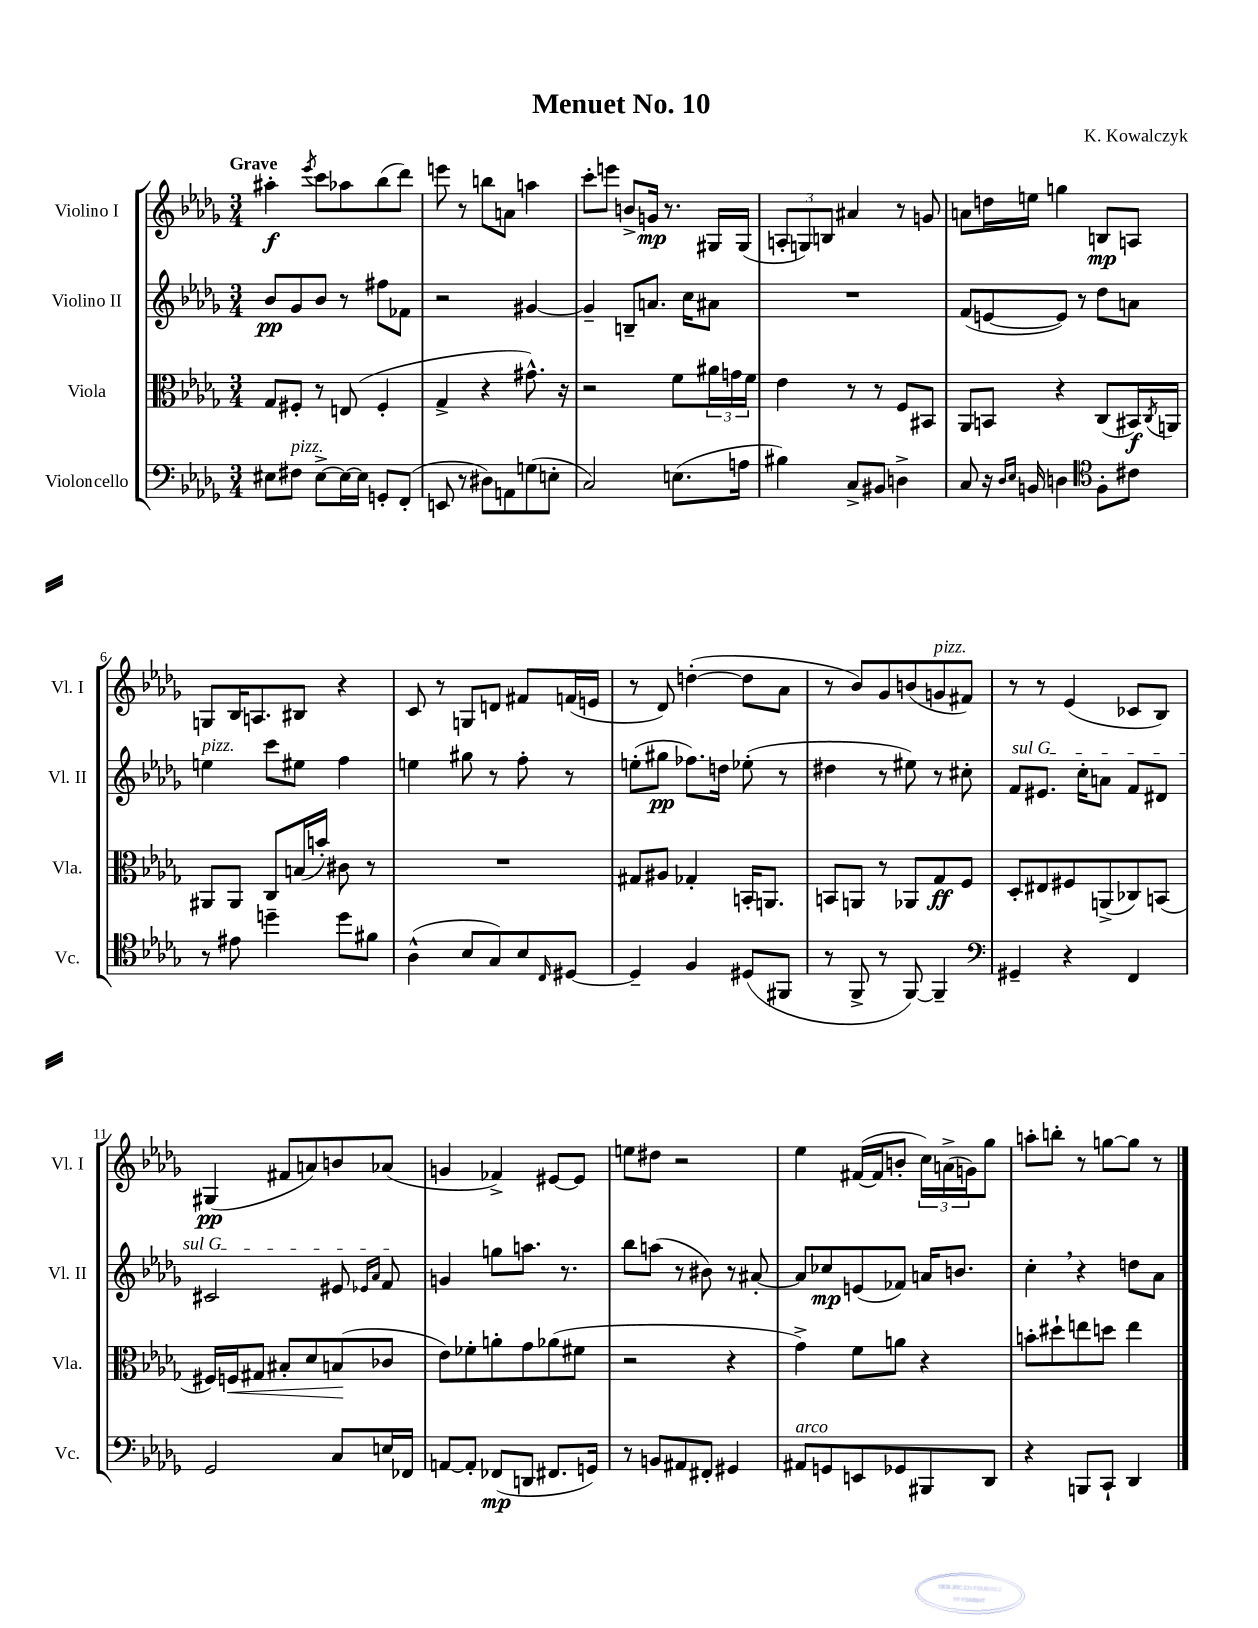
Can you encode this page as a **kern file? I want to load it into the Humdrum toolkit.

**kern	**kern	**kern	**kern
*staff4	*staff3	*staff2	*staff1
*clefF4	*clefC3	*clefG2	*clefG2
*k[b-e-a-d-g-]	*k[b-e-a-d-g-]	*k[b-e-a-d-g-]	*k[b-e-a-d-g-]
*M3/4	*M3/4	*M3/4	*M3/4
8E#	8G-	8b-	4aa#'
8F#	8F#'	8g-	.
.	.	.	8qeee-
[8E#^	8r	8b-	8ccc
16E#_	(8E	8r	8aa-
16E#]	.	.	.
8GG'	4F#'	8ff#	(8bb-
(8FF'	.	8f-	8ddd-)
=	=	=	=
8EE	4G-^	2r	8eee
8r	.	.	8r
8D#)	4r	.	8bb
8AA	.	.	8a
(8G	8.g#^^)	[4g#	4aa
8E'	.	.	.
.	16r	.	.
=	=	=	=
2C)	2r	4g#~]	8ccc'
.	.	.	8eee
.	.	8B~	8b^
.	.	8.a	16g
.	.	.	8.r
(8.E	8f	.	.
.	.	16cc	.
.	24a#	8a#	16G#
.	24g	.	.
16A	.	.	(16G#
.	24f	.	.
=	=	=	=
4B#)	4e-	2.r	12A'
.	.	.	12G)
.	.	.	12B
8C^	8r	.	4a#
8BB#	8r	.	.
4D^	8F	.	8r
.	8BB#	.	8g
=	=	=	=
8C	8AA-	(8f	8a
16r	8BB	[8e	16dd
16qqD-	.	.	.
16qqE-	.	.	.
16BB	.	.	16ee
4D	4r	8e])	4gg
.	.	8r	.
*clefC4	*	*	*
8F'	(8C	8dd-	8B
8c#	16BB#)	8a	8A
.	8qC	.	.
.	16AA	.	.
=	=	=	=
8r	8AA#	4ee	8G
8e#	8AA#	.	16B-
.	.	.	8.A
4dd~	8C	8ccc	.
.	(16B	8ee#	8B#
.	16b')	.	.
8dd	8c#	4ff	4r
8f#	8r	.	.
=	=	=	=
(4A-^^	2.r	4ee	8c
.	.	.	8r
8B-	.	8gg#	8G
8G-)	.	8r	8d
8B-	.	8ff'	8f#
16qqC	.	.	.
[8D#	.	8r	(16f
.	.	.	16e
=	=	=	=
4D#~]	8G#	(8ee'	8r
.	8A#	8gg#	8d-)
4F	4G-'	8.ff-)	([4dd'
.	.	16dd	.
(8D#	16BB'	(8ee-'	8dd]
.	8.AA	.	.
8FF#	.	8r	8a-
=	=	=	=
8r	8BB	4dd#	8r
8FF^	8AA	.	8b-)
8r	8r	8r	8g-
[8FF)	8AA-	8ee#)	(8b
4FF~]	8G-	8r	8g
.	8F	8cc#'	8f#)
=	=	=	=
*clefF4	*	*	*
4GG#~	8D-'	8f	8r
.	8E#	8.e#	8r
4r	8F#	.	(4e-
.	.	16cc'	.
.	(8AA^	8a	.
4FF	8C-)	8f	8c-
.	(8BB	8d#	8B-)
=	=	=	=
2GG-	16F#)	2c#	(4G#
.	16F	.	.
.	8G#	.	.
.	8B#'	.	8f#
.	8d-	.	8a)
8C	(8B	8e#	8b
.	.	16qqe-	.
.	.	16qqa-	.
16E	8c-	8f	(8a-
16FF-	.	.	.
=	=	=	=
[8AA	8e-)	4g	4g
8AA']	8f-'	.	.
(8FF-	8a'	8gg	4f-^)
8DD	8g-	8.aa	.
8.FF#	(8a-	.	[8e#
.	.	8.r	.
.	8f#	.	8e#]
16GG)	.	.	.
=	=	=	=
8r	2r	8bb-	8ee
8BB	.	(8aa	8dd#
8AA#	.	8r	2r
8FF#'	.	8b#)	.
4GG#	4r	8r	.
.	.	[8a#'	.
=	=	=	=
8AA#	4g-^)	8a#]	4ee-
8GG	.	8cc-	.
8EE	8f	(8e	([16f#
.	.	.	16f#]
8GG-	8a	8f-)	8b'
8BBB#	4r	16a	24cc)
.	.	.	(24a^
.	.	8.b	.
.	.	.	24g)
8DD-	.	.	8gg-
=	=	=	=
4r	8b'	4cc'	8aa'
.	8dd#`	.	8bb'
8BBB	8ee	4r	8r
8CC`	8dd	.	[8gg
4DD-	4ee	8dd	8gg]
.	.	8a-	8r
==	==	==	==
*-	*-	*-	*-
